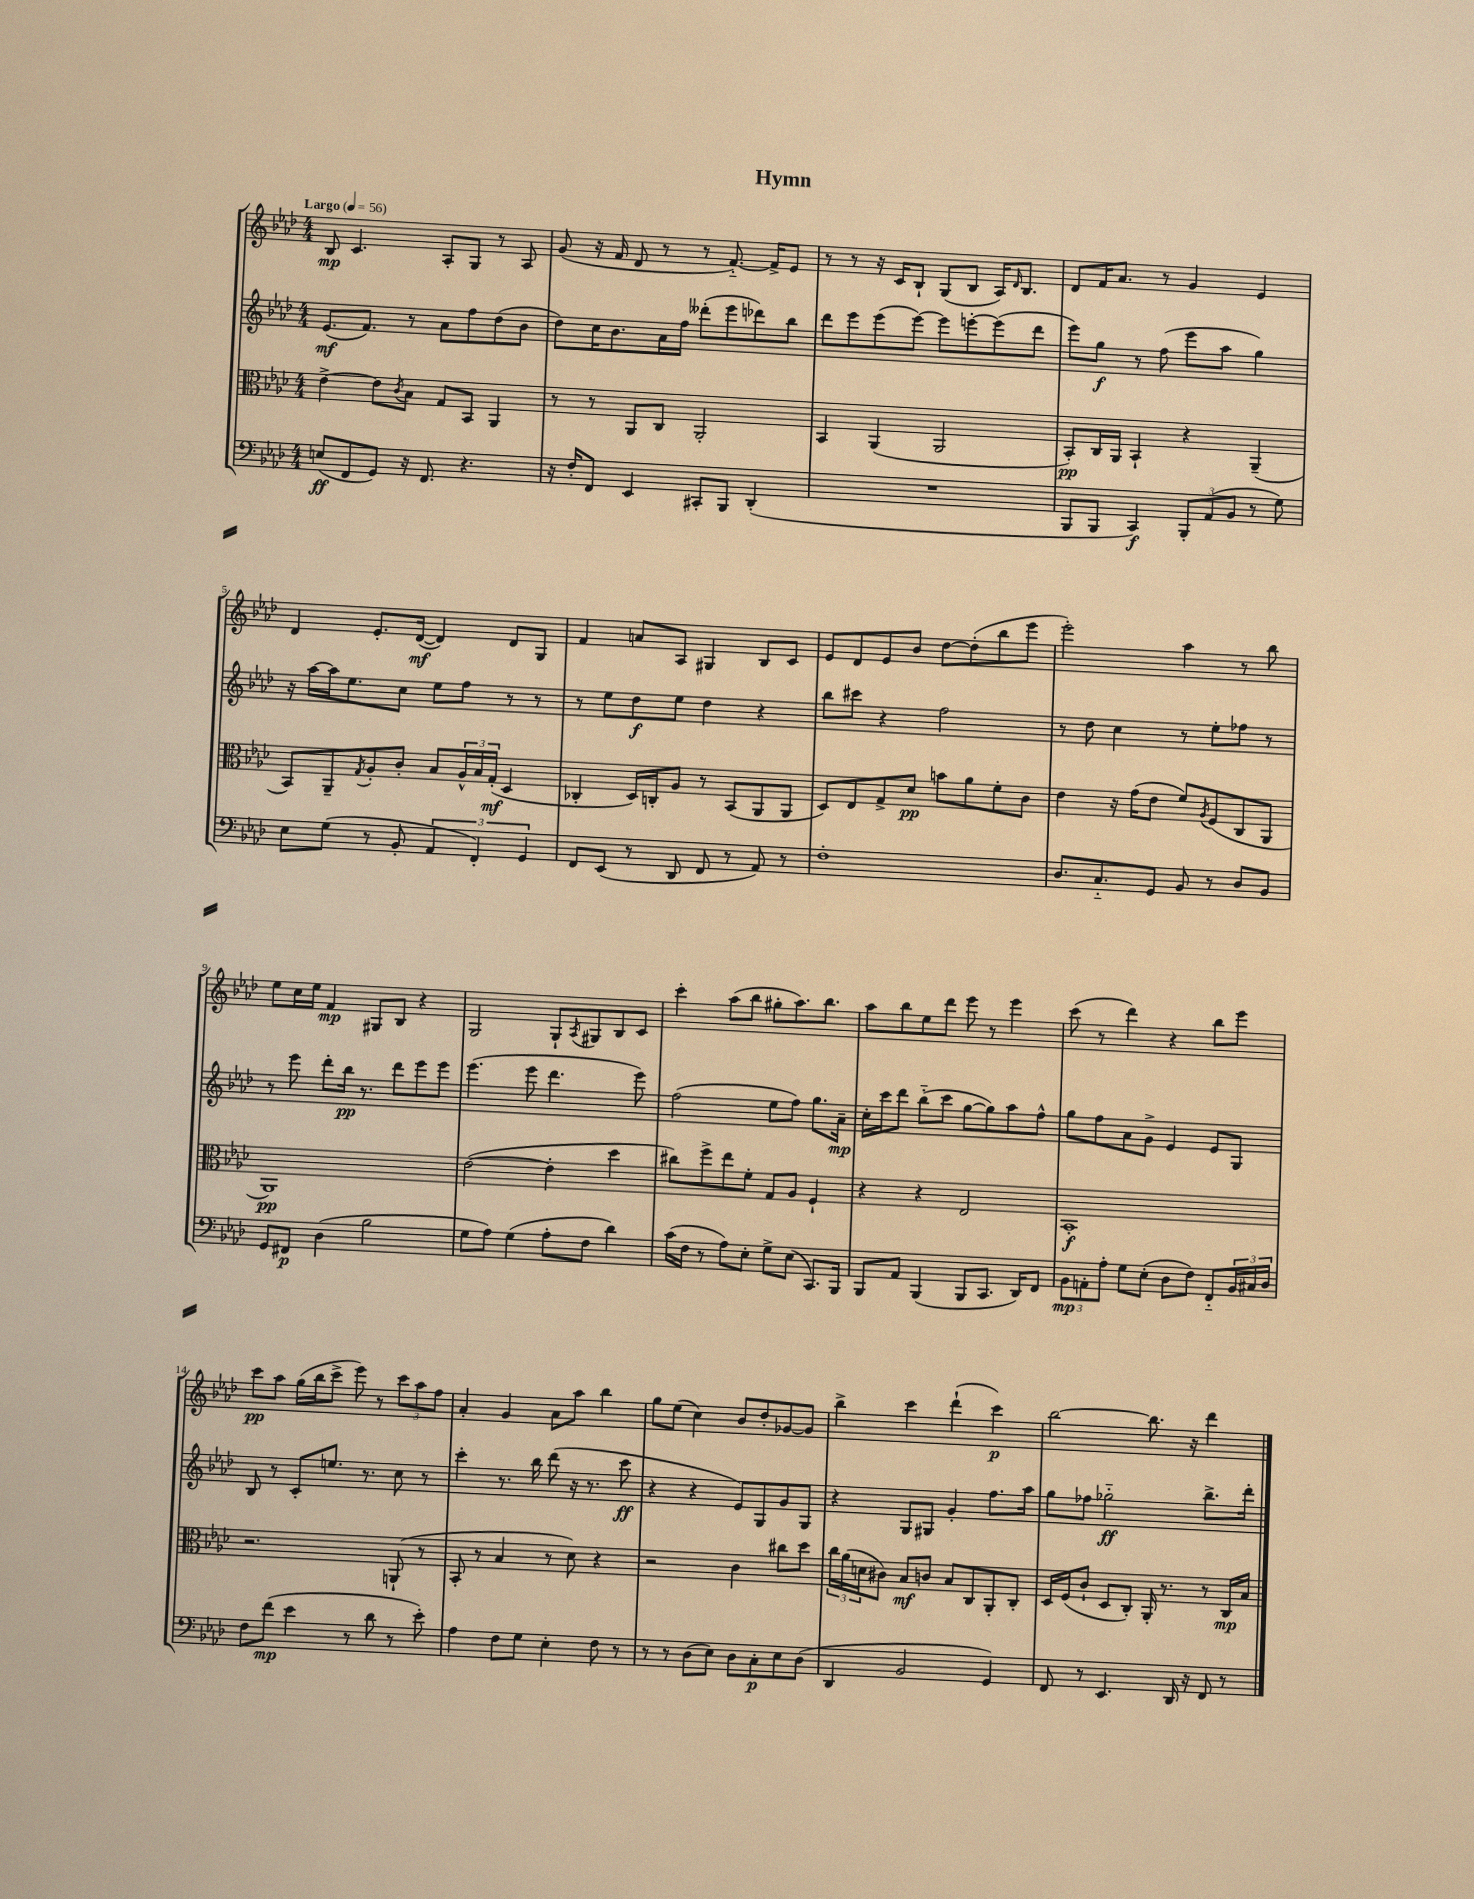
\header { title = "Hymn" }
<<
\new StaffGroup <<
\new Staff = "s0" {
    \clef treble \key aes \major \numericTimeSignature \time 4/4 \tempo "Largo" 4 = 56
    bes8\mp c'4. aes8-. g8 r8 aes8 |
    g'8( r16 f'16 des'8 r8 r8 f'8.~-_) f'16-> ees'8 |
    r8 r8 r16 c'16 bes8-! g8( bes8 aes16) \grace { des'16 } bes8. |
    des'8 f'16 aes'8. r8 g'4 ees'4 |
    des'4 ees'8.-. des'16~\mf( des'4) des'8 g8 |
    f'4 a'8 aes8 gis4 bes8 c'8 |
    ees'8 des'8 ees'8 bes'8 des''8~ des''8-.( bes''8 ees'''8 |
    ees'''2-.) aes''4 r8 bes''8 |
    ees''8 c''16 ees''16 f'4\mp gis8 bes8 r4 |
    g2 g8-! \acciaccatura { aes8 } gis8 bes8 c'8 |
    c'''4-. aes''8( bes''8 gis''8-. aes''8.) bes''8. |
    aes''8 bes''8 ees''8 des'''8 ees'''8 r8 ees'''4 |
    c'''8( r8 des'''4) r4 bes''8 ees'''8 |
    c'''8\pp aes''8 g''16( bes''16 c'''8-> ees'''8) r8 \tuplet 3/2 { c'''8 aes''8 f''8 } |
    aes'4-. g'4 aes'8 aes''8 bes''4 |
    g''8 ees''8( c''4) bes'8 des''8-. ges'8~ ges'8 |
    bes''4-> c'''4 des'''4-!( c'''4\p) |
    bes''2~ bes''8. r16 des'''4 \bar "|." |
}
\new Staff = "s1" {
    \clef treble \key aes \major \numericTimeSignature \time 4/4
    ees'8.\mf( f'8.) r8 aes'8 f''8 des''8( bes'8 |
    des''8) c''16 bes'8. aes'16 f''16 deses'''8-.( ees'''8 des'''8) bes''8 |
    des'''8 ees'''8 ees'''8( ees'''8~) ees'''8 e'''8~-. e'''8( des'''8 |
    ees'''8) g''8\f r8 f''8( ees'''8 aes''8 g''4) |
    r16 aes''16~ aes''16 ees''8. c''8 ees''8 f''8 r8 r8 |
    r8 ees''8 des''8\f ees''8 des''4 r4 |
    bes''8 cis'''8 r4 f''2 |
    r8 des''8 c''4 r8 ees''8-. fes''8 r8 |
    r8 ees'''8 des'''8-. bes''16\pp r8. des'''8 ees'''8 ees'''8 |
    ees'''4.( ees'''8 des'''4. ees'''8) |
    f''2( ees''8 f''8) g''8. aes'16--\mp |
    c''16-. c'''16 des'''8 bes''8-_( c'''8 g''8~ g''8) aes''8 f''8-^ |
    g''8 f''8 aes'8 g'8-> ees'4 ees'8 g8 |
    bes8 r8 c'8-. e''8. r8. c''8 r8 |
    c'''4-. r8. bes''16 des'''8( r16 r8. c'''8\ff |
    r4 r4 ees'8) g8 g'8 g8 |
    r4 g8 gis8 g'4-. f''8. aes''16 |
    g''8 fes''8 ges''2-_\ff bes''8.-> des'''16-. \bar "|." |
}
\new Staff = "s2" {
    \clef alto \key aes \major \numericTimeSignature \time 4/4
    ees'4~-> ees'8 \acciaccatura { c'8 } bes8 g8 bes,8 aes,4 |
    r8 r8 aes,8 c8 aes,2-. |
    bes,4 aes,4( aes,2 |
    bes,8-.\pp) c16 aes,16 bes,4-! r4 aes,4--( |
    bes,8) aes,8-- \acciaccatura { g8 } aes8-. c'8-. bes8 \tuplet 3/2 { aes16-^ bes16 g16-.\mf( } des4 |
    ces4-. des16) c16-. aes8 r8 bes,8( aes,8 aes,8 |
    des8) ees8 g8-> des'8\pp b'8 aes'8 f'8-. c'8 |
    ees'4 r16 g'16( ees'8 f'8) \acciaccatura { aes8 } f8( c8 aes,8 |
    aes,1\pp) |
    ees'2~( ees'4-. des''4 |
    cis''8) f''8-> ees''8 f'8-. g8 aes8 f4-! |
    r4 r4 ees2 |
    bes,1-.\f |
    r2. a,8-!( r8 |
    bes,8-. r8 bes4 r8 des'8) r4 |
    r2 c'4 cis''8 des''8 |
    \tuplet 3/2 { c''16 aes'16( d'16 } cis'8) bes8\mf c'8 bes8 c8 aes,8-. c8-. |
    des16 f16( c'8-! des8 c8-.) aes,16-. r8. r8 c16\mp bes16 \bar "|." |
}
\new Staff = "s3" {
    \clef bass \key aes \major \numericTimeSignature \time 4/4
    e8\ff( f,8 g,8) r16 f,8. r4. |
    r16 f16-. f,8 ees,4 cis,8-. bes,,8 des,4-.( |
    R1 |
    bes,,8 bes,,8 c,4\f) \tuplet 3/2 { bes,,8-. aes,8( bes,8 } r8 g8) |
    ees8 g8( r8 bes,8-. \tuplet 3/2 { aes,4 f,4-.) g,4 } |
    f,8 ees,8( r8 des,8 f,8 r8 aes,8) r8 |
    f1-. |
    des8. c8.-_ g,8 bes,8 r8 des8 bes,8 |
    g,8 fis,8\p des4( bes2 |
    g8 aes8) g4( aes8-. f8 des'4) |
    c'16( f16 r8 aes8) ees8-. g8-> ees8( c,8.) bes,,16 |
    bes,,8 aes,8 bes,,4( bes,,8 c,8. des,16) f,8 |
    \tuplet 3/2 { bes,8\mp a,8-. aes8-. } g8 ees8-.( des8 f8) f,8-_ \tuplet 3/2 { bes,16 cis16 des16 } |
    f8 f'8\mp( ees'4 r8 des'8 r8 ees'8-.) |
    aes4 f8 g8 ees4-. f8 r8 |
    r8 r8 des8( ees8) des8 c8-.\p ees8 des8( |
    des,4 bes,2 g,4) |
    f,8 r8 ees,4. des,16 r16 f,8 r8 \bar "|." |
}
>>
>>
